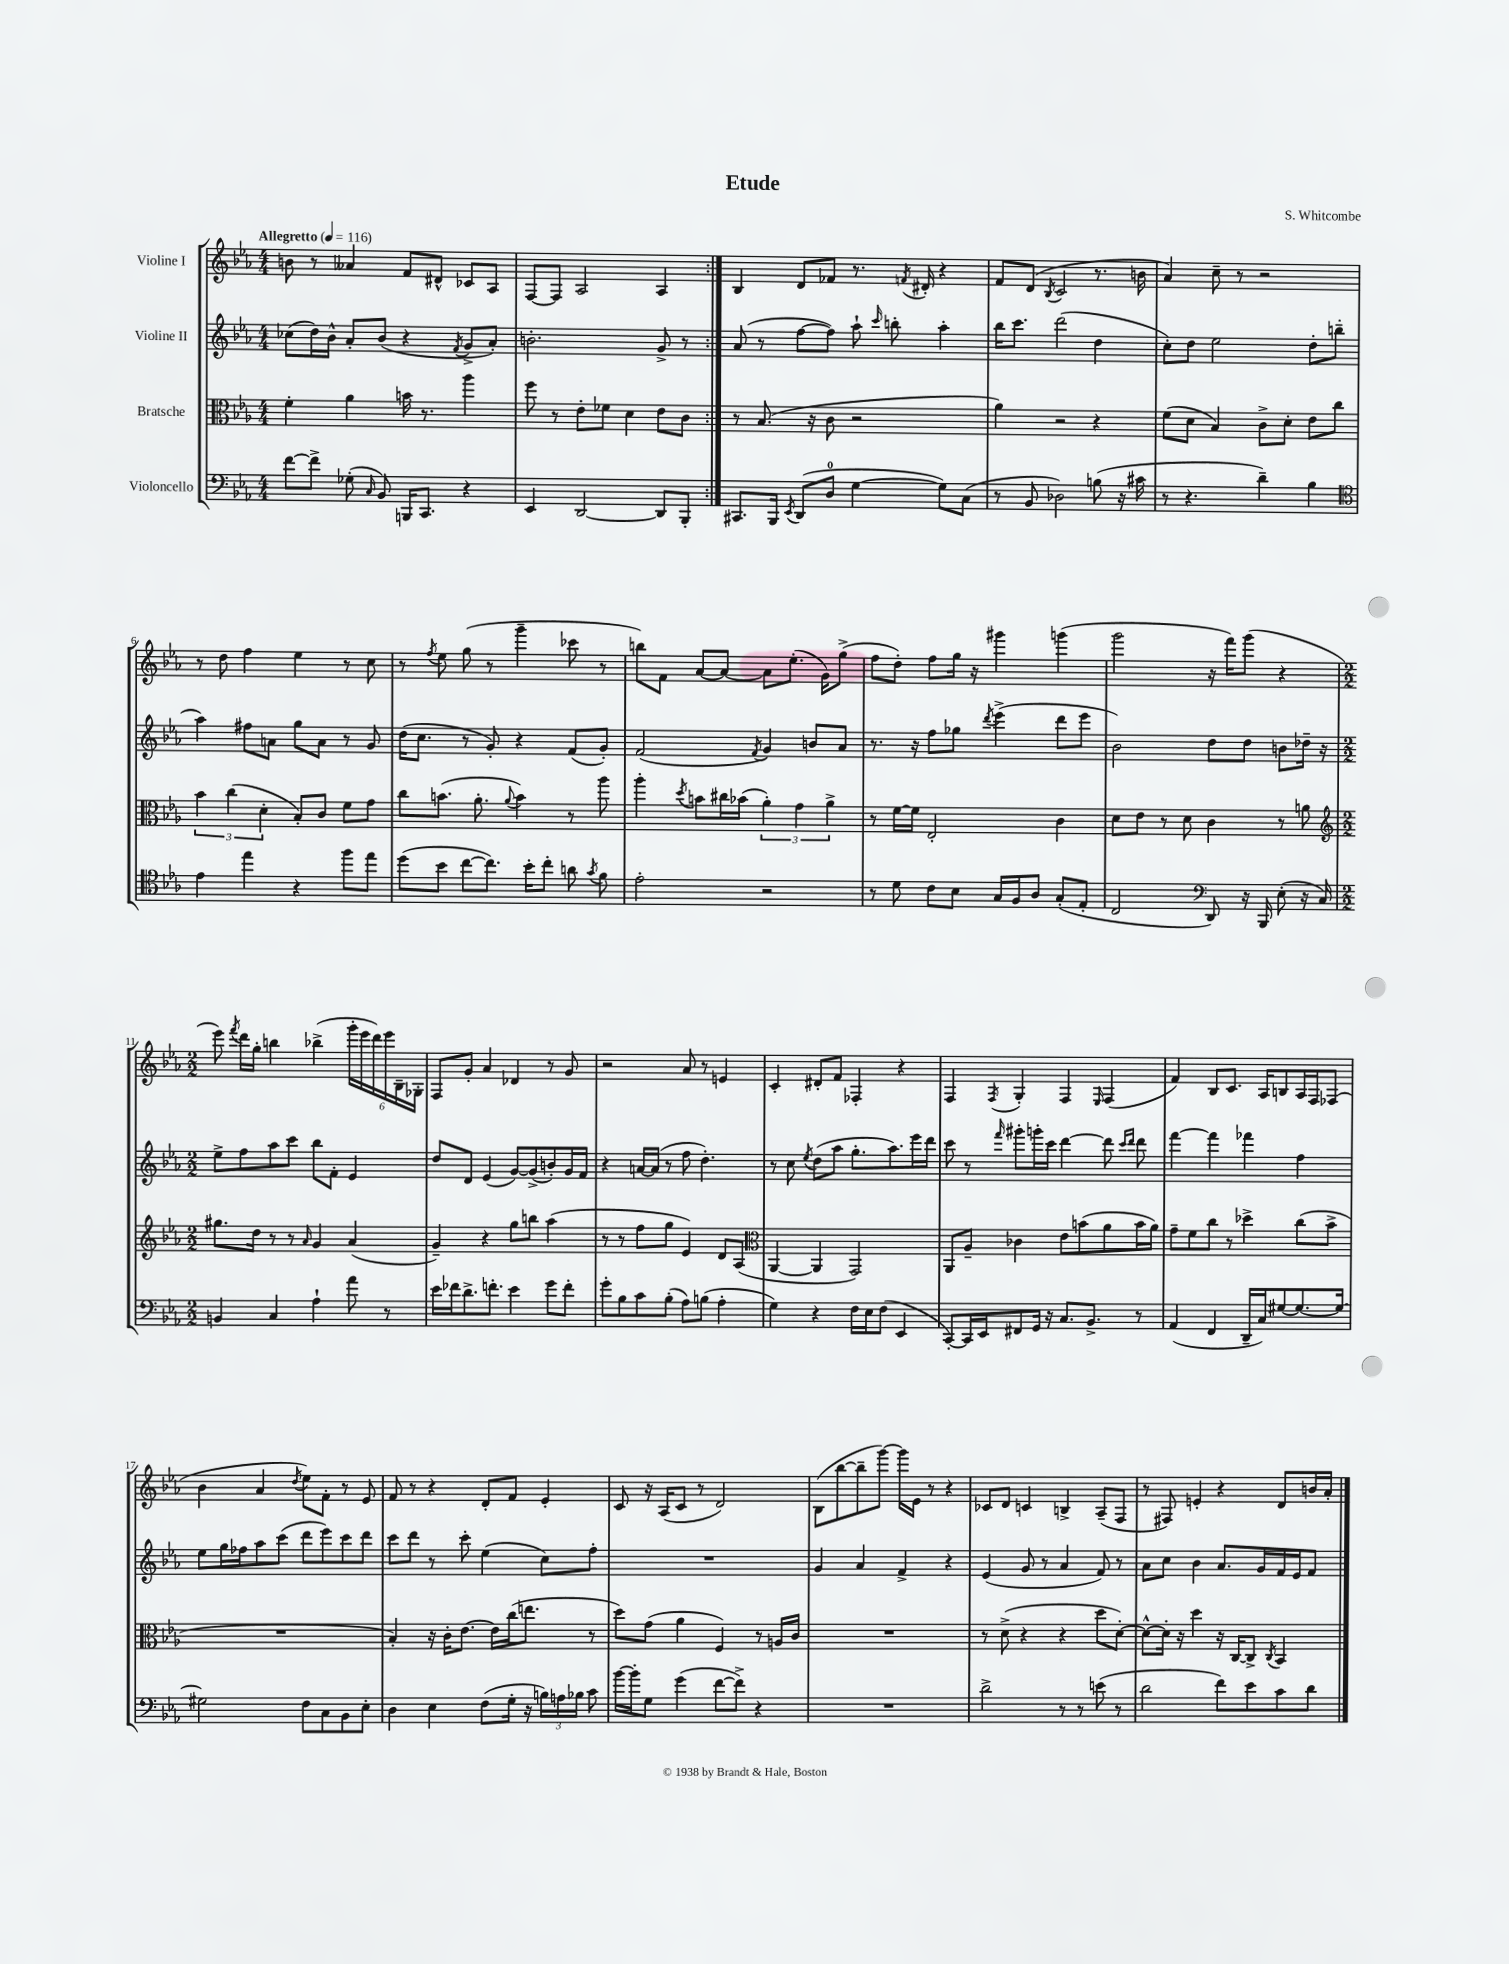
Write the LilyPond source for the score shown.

\header { title = "Etude" composer = "S. Whitcombe" }
<<
\new StaffGroup <<
\new Staff = "s0" \with { instrumentName = "Violine I" } {
    \clef treble \key ees \major \numericTimeSignature \time 4/4 \tempo "Allegretto" 4 = 116
    \autoBeamOff \repeat volta 2 { b'8 r8 aeses'4 f'8[ dis'8]-^ ces'8[ aes8] |
    f8[~ f8] aes2 aes4 | }
    bes4 d'8[ fes'8] r8. \acciaccatura { f'8 } dis'16-. r4 |
    f'8[ d'8]( \acciaccatura { bes8 } c'2 r8. b'16 |
    aes'4) c''8-- r8 r2 |
    r8 d''8 f''4 ees''4 r8 c''8 |
    r8 \acciaccatura { f''8 } ees''8 g''8( r8 g'''4-- ces'''8 r8 |
    b''8[) f'8] aes'8[~ aes'8]~ aes'8[ ees''8.]-.( g'16[) g''8]->( |
    f''8[ d''8]-.) f''8[ g''16] r16 gis'''4 g'''4( |
    g'''2 r16 f'''16[) g'''8]( r4 |
    \numericTimeSignature \time 2/2 ees'''8) \acciaccatura { f'''8 } d'''16[ g''16]-. b''4 bes''4->( \tuplet 6/4 { g'''16[-. ees'''16 d'''16) ees'''16 bes16-- ges16]-. } |
    f8[ g'8]-. aes'4 des'4 r8 g'8 |
    r2 aes'8 r8 e'4 |
    c'4-. dis'8[-. f'8] fes4-. r4 |
    f4 \acciaccatura { f8 } g4-. f4 \grace { ees16 } f4( |
    f'4) bes8[ c'8.] aes16[ b8 aes16 f16 fes8]( |
    bes'4 aes'4 \acciaccatura { d''8 } ees''8[) f'8]-. r8 ees'8 |
    f'8 r8 r4 d'8[-. f'8] ees'4-. |
    c'8 r16 aes16[( c'8] r8 d'2) |
    bes8[( bes''8~ bes''8-- g'''8]~) g'''16[ ees'16] r8 r4 |
    ces'8[ d'8] c'4 b4-> aes8[--( f8] |
    r8 fis8) e'4-. r4 d'8[ b'16 aes'16]-. \bar "|." |
}
\new Staff = "s1" \with { instrumentName = "Violine II" } {
    \clef treble \key ees \major \numericTimeSignature \time 4/4
    \autoBeamOff \repeat volta 2 { ces''8[( d''16) bes'16]-^ aes'8[-. bes'8]( r4 \acciaccatura { f'8 } g'8[-> aes'8]-.) |
    b'2.-. g'8-> r8 | }
    aes'8( r8 f''8[~ f''8]) aes''8-! \grace { c'''16 } b''8-. aes''4-. |
    bes''16[ c'''8.] d'''2( d''4 |
    c''8[-.) d''8] ees''2 d''8[-. b''8]--( |
    aes''4) fis''8[ a'8] g''8[ a'8] r8 g'8 |
    d''16[( c''8.] r8 g'8-.) r4 f'8[( g'8]-.) |
    f'2( \acciaccatura { f'8 } g'4) b'8[ aes'8] |
    r8. r16 f''8[ ges''8] \acciaccatura { d'''8 } ees'''4->( d'''8[ ees'''8] |
    bes'2) d''8[ d''8] b'8[ des''16]-- r16 |
    \numericTimeSignature \time 2/2 ees''8[-> f''8 aes''8 c'''8] bes''8[ f'8]-. ees'4 |
    d''8[ d'8] ees'4( g'8[~) g'8->( b'8-.) g'16 f'16] |
    r4 a'16[~ a'16]( r8 f''8 d''4.-.) |
    r8 c''8 \acciaccatura { ees''8 } d''8[( aes''8] g''8.[-. aes''8.) ees'''16 d'''16] |
    c'''8 r8 \grace { f'''16 } gis'''8[-. g'''16-. c'''16] d'''4~ d'''8 \grace { c'''16[ d'''16] } d'''8 |
    f'''4~ f'''4 fes'''4 f''4 |
    ees''8[ g''16 fes''16 aes''8 c'''8]( d'''8[ ees'''8) c'''8 d'''8] |
    c'''8[ d'''8] r8 c'''8-. ees''4( c''8[) f''8]-. |
    R1 |
    g'4 aes'4 f'4-> r4 |
    ees'4( g'8 r8 aes'4 f'8) r8 |
    aes'8[ c''8] bes'4 aes'8.[ g'16 f'16 ees'16 f'8] \bar "|." |
}
\new Staff = "s2" \with { instrumentName = "Bratsche" } {
    \clef alto \key ees \major \numericTimeSignature \time 4/4
    \autoBeamOff \repeat volta 2 { f'4-. aes'4 b'16 r8. aes''4 |
    f''8 r8 ees'8[-. fes'8] d'4 ees'8[ c'8] | }
    r8 bes8.( r16 c'8 r2 |
    aes'4) r2 r4 |
    f'8[( d'8] bes4) c'8[-> d'8]-. ees'8[ c''8] |
    \tuplet 3/2 { bes'4 c''4( d'4-. } bes8[-.) c'8] f'8[ g'8] |
    c''8[ b'8.]( aes'8.-. \appoggiatura { aes'8 } b'4) r8 aes''8 |
    aes''4-. \acciaccatura { d''8 } b'8[ cis''16 bes'16]( \tuplet 3/2 { aes'4-.) g'4 aes'4-> } |
    r8 f'16[~ f'16] ees2-. c'4 |
    d'8[ ees'8] r8 d'8 c'4 r8 a'8 |
    \numericTimeSignature \time 2/2 \clef treble gis''8.[ d''16] r8 r8 \grace { aes'16 } g'4 aes'4( |
    g'4--) r4 g''8[ b''8] aes''4( |
    r8 r8 f''8[ g''8] ees'4) d'8[ aes8]( |
    \clef alto aes,4~ aes,4 g,2) |
    aes,8[ aes8]-- ces'4 ees'8[ b'8( aes'8 b'16 aes'16]) |
    g'8[-- f'8 c''8] r8 des''4-> c''8[( bes'8]-> |
    R1 |
    bes4-.) r16 c'16[-. ees'8.]~ ees'16[ c''16( e''8.] r8 |
    d''8[) g'8]( aes'4 f4) r8 a16[ c'16] |
    R1 |
    r8 d'8->( r4 r4 d''8[ d'8]~-.) |
    d'8[~-^ d'16]-. r16 d''4 r16 c16[~ c8]-> \acciaccatura { c8 } bes,4 \bar "|." |
}
\new Staff = "s3" \with { instrumentName = "Violoncello" } {
    \clef bass \key ees \major \numericTimeSignature \time 4/4
    \autoBeamOff \repeat volta 2 { f'8[~ f'8]-> ges8-.( \grace { c16 } bes,8) b,,16[ c,8.] r4 |
    ees,4 d,2~ d,8[ bes,,8]-. | }
    cis,8.[ bes,,16] \acciaccatura { ees,8 } d,8[( d8]-0 g4~ g8[) c8]( |
    r8 bes,8 des2) b8( r16 cis'16 |
    r8 r4. d'4--) bes4 |
    \clef tenor ees'4 ees''4 r4 f''8[ ees''8] |
    d''8[( bes'8] c''8[~ c''8.]) bes'16[-. c''8]-. a'8 \acciaccatura { g'8 } f'8 |
    ees'2-. r2 |
    r8 d'8 c'8[ bes8] g16[ f16 aes8] g8[-.( ees8]-. |
    c2 \clef bass d,8) r16 bes,,16 ees8-.( r16 c16) |
    \numericTimeSignature \time 2/2 b,4 c4 aes4-! aes'8 r8 |
    ees'16[ fes'16 d'8.-> f'8.]-. ees'4 g'8[ f'8]-. |
    g'8[-. bes8 c'8 bes8]-.( aes8[) b8]( aes4-. |
    g4) r4 f16[ ees16 f8]( ees,4 |
    c,8[~-.) c,16 ees,16 fis,8 g,16] r16 c8.[ bes,8.]-> r8 |
    aes,4( f,4 d,16[-- c16) gis8~ gis8.~ gis16]~ |
    gis2 f8[ c8 bes,8 ees8]-. |
    d4 ees4 f8[( g16]-. r16 \tuplet 3/2 { b16[) a16 bes16] } c'8 |
    bes'16[~ bes'16-. g8] g'4( f'8[~ f'8]->) r4 |
    R1 |
    d'2-> r8 r8 e'8( r8 |
    d'2 f'8[) ees'8 c'8 d'8] \bar "|." |
}
>>
>>
